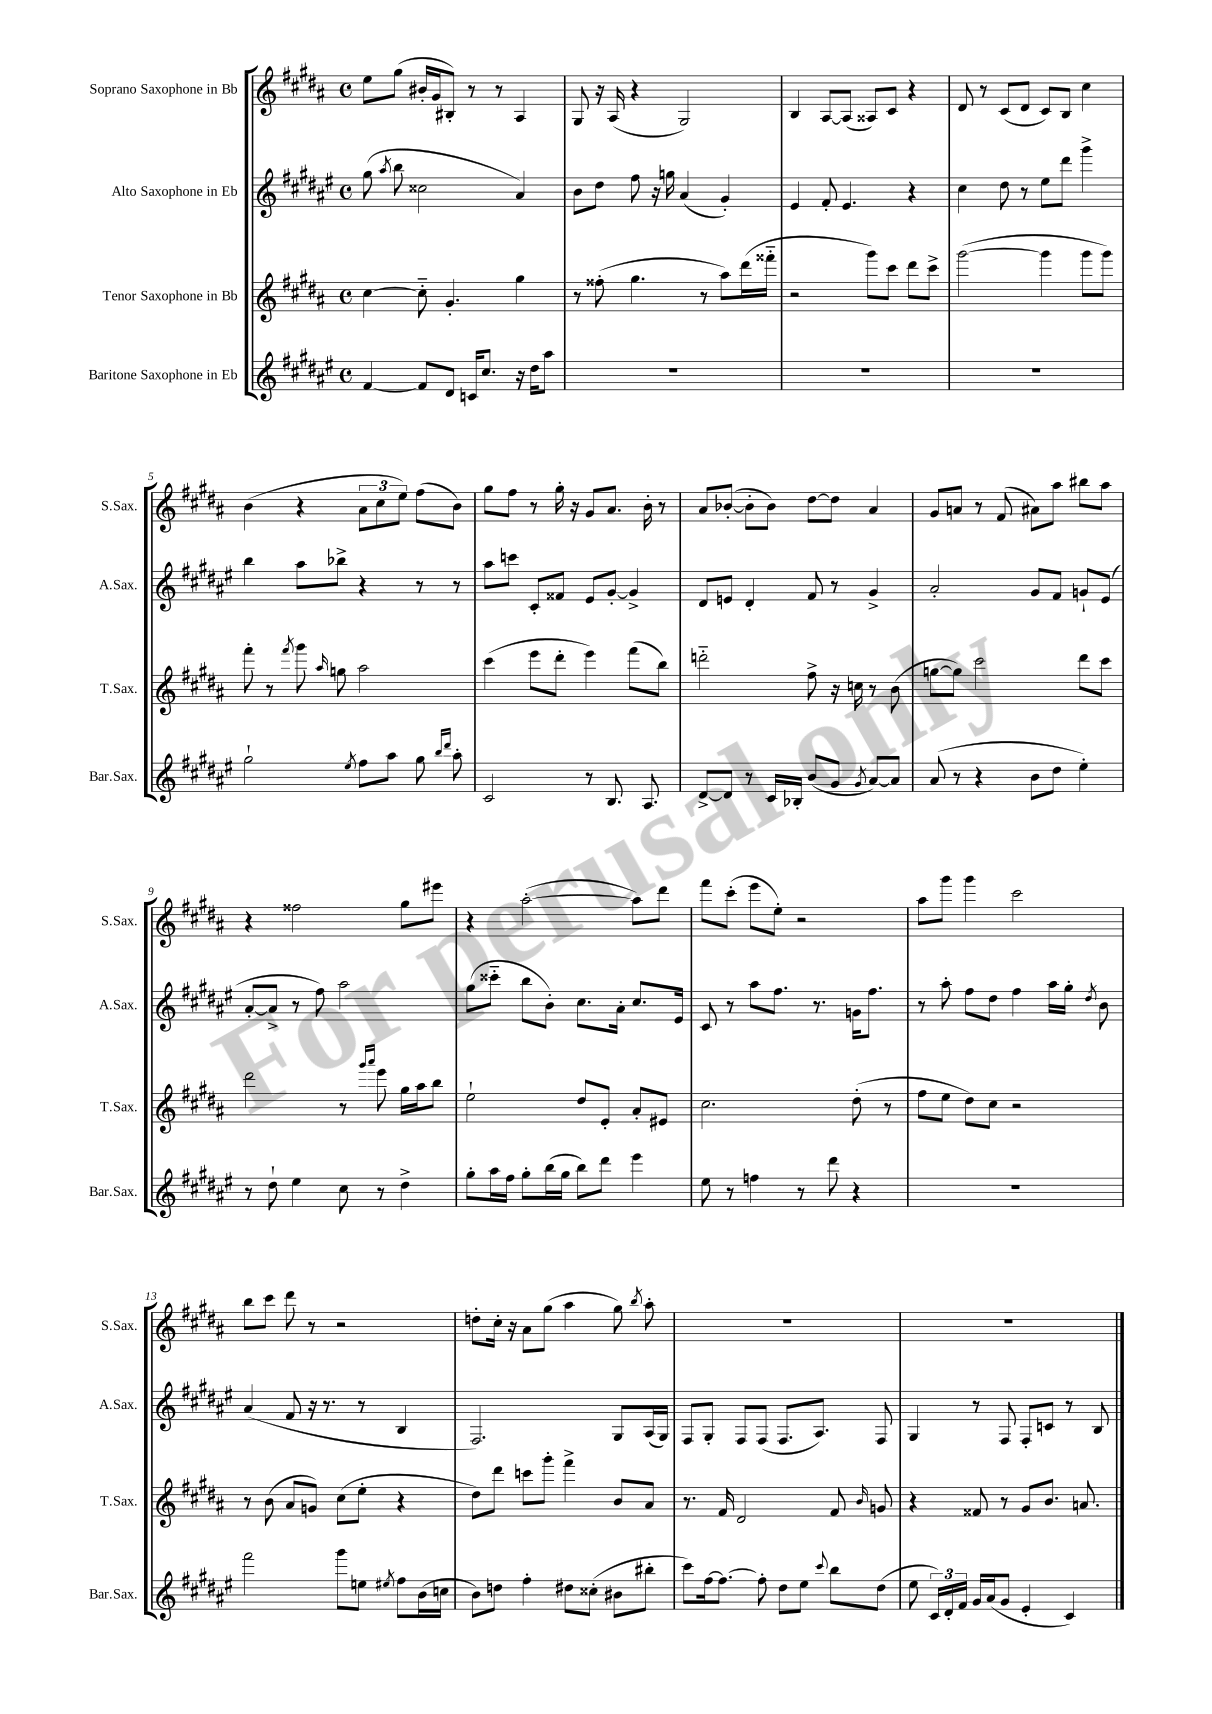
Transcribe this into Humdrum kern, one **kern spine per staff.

**kern	**kern	**kern	**kern
*part4	*part3	*part2	*part1
*staff4	*staff3	*staff2	*staff1
*I"Baritone Saxophone in Eb	*I"Tenor Saxophone in Bb	*I"Alto Saxophone in Eb	*I"Soprano Saxophone in Bb
*I'Bar.Sax.	*I'T.Sax.	*I'A.Sax.	*I'S.Sax.
*clefG2	*clefG2	*clefG2	*clefG2
*k[f#c#g#d#a#e#]	*k[f#c#g#d#a#]	*k[f#c#g#d#a#e#]	*k[f#c#g#d#a#]
*M4/4	*M4/4	*M4/4	*M4/4
*met(c)	*met(c)	*met(c)	*met(c)
=1	=1	=1	=1
[4f#/	[4cc#\	(8gg#\	8ee\L
.	.	8qaa#/	.
.	.	8bb\	(8gg#\J
8f#/L]	8cc#\]	2cc##X\	16b#X'/LL
.	.	.	16g#/J
8d#/J	4.g#'/	.	8B#X'/J)
16cn/KL	.	.	8r
8.cc#/J	.	.	.
.	.	.	8r
16r	4gg#\	4a#/)	4A#/
16dd#\KL	.	.	.
8aa#\J	.	.	.
=2	=2	=2	=2
1r	8r	8b\L	8G#/
.	(8ff##X'\	8dd#\J	16r
.	.	.	(16A#/
.	4.gg#\	8ff#\	4r
.	.	16r	.
.	.	16ggn\	.
.	.	(4a#/	2G#/)
.	8r	.	.
.	8aa#\L)	4g#'/)	.
.	(16ddd#\L	.	.
.	16fff##X\JJ	.	.
=3	=3	=3	=3
1r	2r	4e#/	4B/
.	.	8f#'/	[8A#/L
.	.	4.e#/	(8A#/J]
.	8ggg#\L)	.	8A##X/L)
.	8ccc#\J	.	8c#/J
.	8ddd#\L	4r	4r
.	8ccc#^\J	.	.
=4	=4	=4	=4
1r	([2ggg#\	4cc#\	8d#/
.	.	.	8r
.	.	8dd#\	(8c#/L
.	.	8r	8d#/J
.	4ggg#\]	8ee#\L	8c#/L)
.	.	8ddd#\J	8B/J
.	8ggg#\L	4ggg#^\	4cc#\
.	8ggg#\J)	.	.
!!LO:LB:g=z
=5	=5	=5	=5
2gg#`\	8fff#'\	4bb\	(4b\
.	8r	.	.
.	8qfff#/	.	.
.	8ggg#\	8aa#\L	4r
.	16qqaa#/	.	.
.	8ggn\	8bb-X^\J	.
8qee#/	.	.	.
8ff#\L	2aa#\	4r	12a#\L
.	.	.	12cc#\
8aa#\J	.	.	.
.	.	.	12ee\J)
8gg#\	.	8r	(8ff#\L
16qqbb/LL	.	.	.
16qqddd#/JJ	.	.	.
8aa#'\	.	8r	8b\J)
=6	=6	=6	=6
2c#/	(4ccc#\	8aa#\L	8gg#\L
.	.	8cccn\J	8ff#\J
.	8eee\L	8c#'/L	8r
.	8ddd#'\J	8f##X/J	16gg#'\
.	.	.	16r
8r	4eee\)	8e#/L	8g#/L
8.B/	.	[8g#'/J	8.a#/J
.	(8fff#\L	4g#^/]	.
8.A#/	.	.	16b'\
.	8bb\J)	.	8r
=7	=7	=7	=7
[8d#^/L	2dddn\	8d#/L	8a#/L
8d#/J]	.	8en/J	([8b-X'/J
8r	.	4d#'/	8b-'\L]
16c#/LL	.	.	8b-\J)
16B-X'/JJ	.	.	.
(8b/L	8ff#^\	8f#/	[8dd#\L
8g#/J	16r	8r	8dd#\J]
.	16ccn\	.	.
8qg#/	.	.	.
[8a#/L)	8r	4g#^/	4a#/
8a#/J]	(8b\	.	.
=8	=8	=8	=8
(8a#/	[8ggn\L	2a#'/	8g#/L
8r	8gg\J])	.	8an/J
4r	2ccc#\	.	8r
.	.	.	(8f#/
8b\L	.	8g#/L	8a#X\L)
8dd#\J	.	8f#/J	8aa#\J
4ee#'\)	8ddd#\L	8gn`/L	8bb#X\L
.	8ccc#\J	(8e#/J	8aa#\J
!!LO:LB:g=z
=9	=9	=9	=9
8r	2ddd#\	[8a#'/L	4r
8dd#`\	.	8a#^/J]	.
4ee#\	.	8r	2ff##X\
.	.	8ff#\)	.
8cc#\	8r	2aa#\	.
.	16qqggg#/LL	.	.
.	16qqaaa#/JJ	.	.
8r	8eee\	.	.
4dd#^\	16gg#\LL	.	8gg#\L
.	16aa#\J	.	.
.	8bb\J	.	8eee#X\J
=10	=10	=10	=10
8gg#'\L	2ee`\	(8gg#\L	4r
16aa#\L	.	8ccc##X\J	.
16ff#\JJ	.	.	.
8gg#'\L	.	8bb\L	([2aa#'\
(16bb\L	.	8b'\J)	.
16gg#\JJ	.	.	.
8bb\L)	8dd#/L	8.cc#\L	.
8ddd#\J	8e'/J	.	.
.	.	16a#'\Jk	.
4eee#\	8a#'/L	8.cc#/L	8aa#\L])
.	8e#X/J	.	8ddd#\J
.	.	16e#/Jk	.
=11	=11	=11	=11
8ee#\	2.cc#\	8c#/	8fff#\L
8r	.	8r	(8ccc#'\J
4ffn\	.	8aa#\L	8eee\L
.	.	8.ff#\J	8ee'\J)
8r	.	.	2r
.	.	8.r	.
8ddd#\	.	.	.
4r	(8dd#'\	16gn\KL	.
.	.	8.ff#\J	.
.	8r	.	.
=12	=12	=12	=12
1r	8ff#\L	8r	8aa#\L
.	8ee\J	8aa#'\	8ggg#\J
.	8dd#\L)	8ff#\L	4ggg#\
.	8cc#\J	8dd#\J	.
.	2r	4ff#\	2ccc#\
.	.	16aa#\LL	.
.	.	16gg#'\JJ	.
.	.	8qdd#/	.
.	.	8b\	.
!!LO:LB:g=z
=13	=13	=13	=13
2fff#\	8r	(4a#/	8bb\L
.	(8b\	.	8ccc#\J
.	8a#/L	8f#/	8ddd#\
.	8gn/J)	16r	8r
.	.	8.r	.
8ggg#\L	(8cc#\L	.	2r
8een\J	8ee'\J	8r	.
8qee#X/	.	.	.
8ff#\L	4r	4B/	.
(16b\L	.	.	.
16ccn\JJ	.	.	.
=14	=14	=14	=14
8b\L)	8dd#\L)	2.F#/)	8ddn'\L
8ddn\J	8ddd#\J	.	16cc#'\Jk
.	.	.	16r
4ff#'\	8cccn\L	.	8a#\L
.	8ggg#'\J	.	(8gg#\J
8dd#X\L	4fff#^\	.	4aa#\
(8cc##X'\J	.	.	.
8b#X\L	8b/L	8G#/L	8gg#\)
.	.	.	8qbb/
8bb#X'\J	8a#/J	(16A#/L	8aa#'\
.	.	16G#/JJ)	.
=15	=15	=15	=15
8ccc#\L)	8.r	8F#/L	1r
[16ff#\k	.	8G#'/J	.
8.ff#\J_	16f#/	.	.
.	2d#/	8F#/L	.
8ff#'\]	.	(8F#/J	.
8dd#\L	.	8.F#/L	.
8ee#\J	.	.	.
.	.	8.A#/J)	.
8qqccc#/	.	.	.
8bb\L	8f#/	.	.
.	16qqb/	.	.
(8dd#\J	8gn/	8F#/	.
=16	=16	=16	=16
8ee#\	4r	4G#/	1r
24c#/LL)	.	.	.
24d#'/	.	.	.
24f#/JJ	.	.	.
16g#/LL	8f##X/	8r	.
(16a#/J	.	.	.
8g#/J	8r	8F#/	.
4e#'/	8g#/L	8F#'/L	.
.	8.b/J	8cn/J	.
4c#/)	.	8r	.
.	8.an/	.	.
.	.	8B/	.
==	==	==	==
*-	*-	*-	*-
